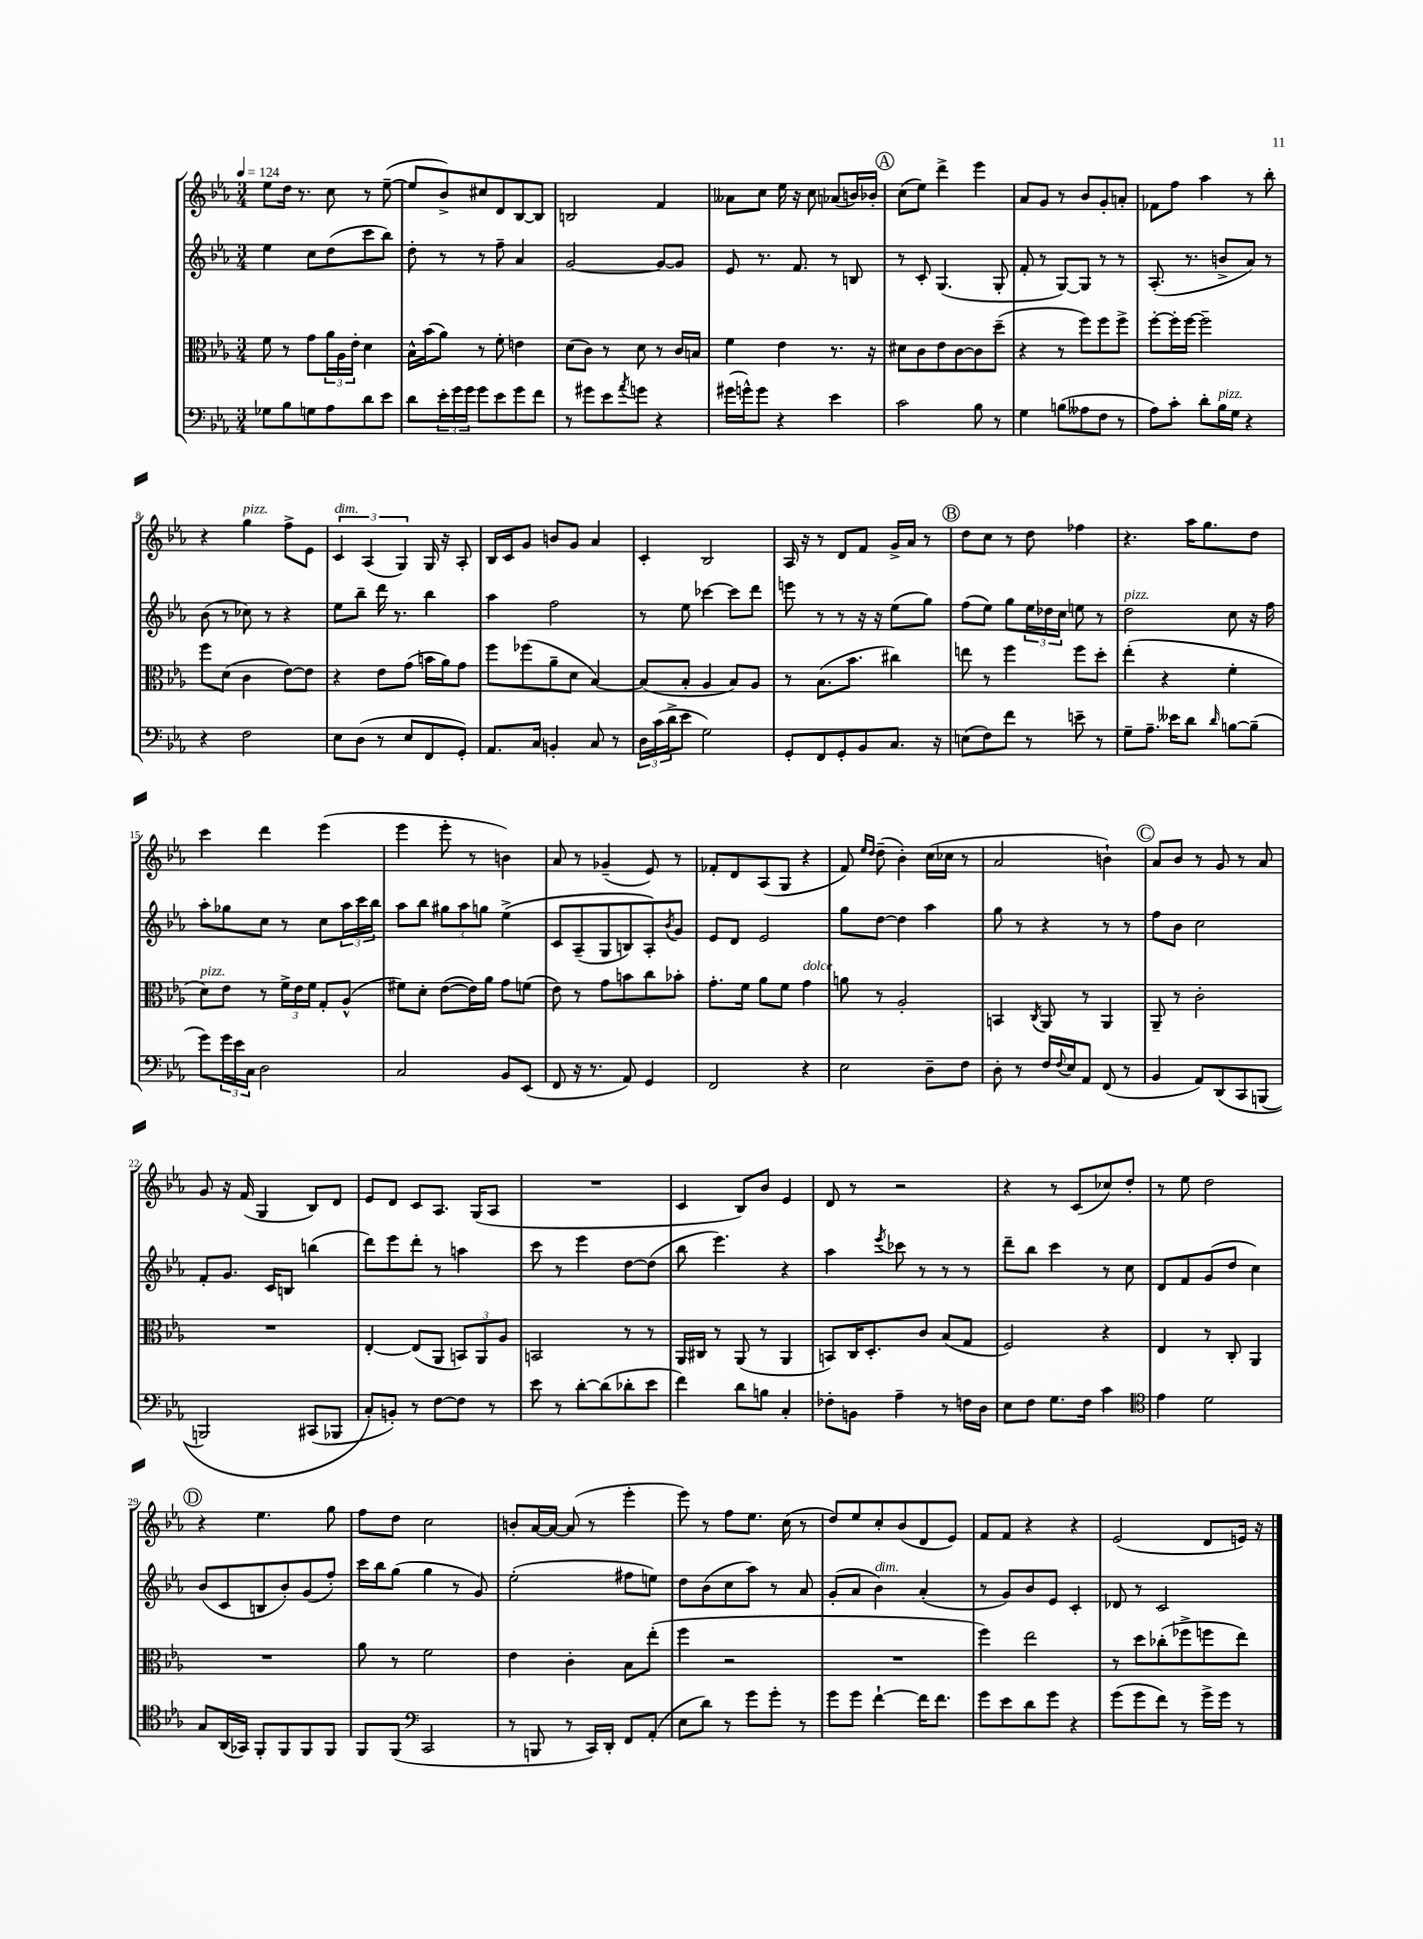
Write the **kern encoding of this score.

**kern	**kern	**kern	**kern
*staff4	*staff3	*staff2	*staff1
*clefF4	*clefC3	*clefG2	*clefG2
*k[b-e-a-]	*k[b-e-a-]	*k[b-e-a-]	*k[b-e-a-]
*M3/4	*M3/4	*M3/4	*M3/4
*MM124	*MM124	*MM124	*MM124
8G-\L	8f\	4ee-\	8ee-\L
8B-\	8r	.	16dd\Jk
.	.	.	8.r
8G\	8g\L	8cc\L	.
8A-\	24a-\L	(8dd\	8cc\
.	24A-\	.	.
.	24e-'\JJ	.	.
8d\	4d\	8ccc\	8r
8e-\J	.	8bb-\J)	([8ee-~\
=	=	=	=
8d\L	16B-^^\LL	8dd'\	8ee-/]L
.	(16b-\J	.	.
24e-'\L	8a-\J)	8r	8b-^/)
24g\	.	.	.
24g\JJ	.	.	.
8g\L	8r	8r	8cc#/
8e-\	8f'\	8ff~\	8d/
8g\	4e\	4a-/	[8B-/
8f\J	.	.	8B-/]J
=	=	=	=
8r	(8d\L	[2g/	2B/
8g#\L	8c\J)	.	.
8e-\	8r	.	.
8qa-/	.	.	.
8g\J	8d\	.	.
4r	8r	8g/_L	4f/
.	16c/LL	8g/]J	.
.	16B/JJ	.	.
=	=	=	=
(16g#\LL	4f\	8e-/	8a--\L
16g^^\J)	.	.	.
8g\J	.	8.r	8cc\J
4r	4e-\	.	16ee-\
.	.	8.f/	16r
.	.	.	8cc\
4e-\	8.r	8r	(8a-/L
.	.	8B/	16b/L)
.	16r	.	16b-'/JJ
=	=	=	=
2c\	8d#\L	8r	(8cc\L
.	8c\	8c'/	8ee-\J)
.	8e-\	(4.G/	4ddd^\
.	[8c\	.	.
8B-\	8c\]	.	4eee-\
8r	(8dd~\J	8G'/	.
=	=	=	=
4G\	4r	8f'/	8a-/L
.	.	8r	8g/J
(8B\L	8r	[8G/L)	8r
8A--\	8ff\L)	8G/]J	8b-/L
8F\J	8ff\	8r	8g'/
8r	8ff^\J	8r	8a'/J
=	=	=	=
8A-\L)	[8ff'\L	(8.A-'/	8f-\L
8c'\J	16ff'\]L	.	8ff\J
.	[16ff\JJ	8.r	.
8d'\L	2ff~\]	.	4aa-\
16B-\L	.	8b^/L	.
16G\JJ	.	.	.
4r	.	8a-/J)	8r
.	.	8r	8bb-'\
=	=	=	=
4r	8ff\L	(8b-\	4r
.	(8d\J	8r	.
2F\	4c\	8cc-\)	4gg\
.	.	8r	.
.	[8e-\L)	4r	8ff^\L
.	8e-\]J	.	8e-\J
=	=	=	=
8E-\L	4r	8ee-\L	6c/
(8D\J	.	8bb-~\J	.
.	.	.	(6A-/
8r	8e-\L	16ddd\	.
.	.	8.r	.
.	.	.	6G/)
8E-/L	(8g\J	.	.
8FF/	16b\LL	4bb-\	16G/
.	16a-\J)	.	16r
8GG'/J)	8g\J	.	8A-'/
=	=	=	=
8.AA-/L	8ff\L	4aa-\	16B-/LL
.	.	.	16c/J
.	(8ff-\	.	8g/J
16C/Jk	.	.	.
4BB'/	8a-~\	2ff\	8b/L
.	8d\J	.	8g/J
8C/	[4B-/)	.	4a-/
8r	.	.	.
=	=	=	=
24D\LL	(8B-/]L	8r	4c'/
(24c\	.	.	.
24d^\J	.	.	.
8e-\J	8B-'/J	8ee-\	.
2G\)	4A-/	[4ccc-\	2B-/
.	8B-/L)	8ccc-\]L	.
.	8A-/J	8ddd\J	.
=	=	=	=
8GG'/L	8r	8eee\	16A-/
.	.	.	16r
8FF/	(8.B-\L	8r	8r
8GG'/	.	8r	8d/L
.	8.b-\J	.	.
8BB-/	.	16r	8f/J
.	.	16r	.
8.C/J	4cc#\)	(8ee-\L	16g^/LL
.	.	.	16a-/JJ
.	.	8gg\J)	8r
16r	.	.	.
=	=	=	=
(8E\L	8ee\	(8ff\L	8dd\L
8F\)	8r	8ee-\J)	8cc\J
8f\J	4ff\	8gg\L	8r
8r	.	24ee-\L	8dd\
.	.	24dd-\	.
.	.	24cc\JJ	.
8e~\	8ff\L	8ee\	4ff-\
8r	8dd'\J	8r	.
=	=	=	=
8G~\L	(4ee-'\	2dd\	4.r
8.A-~\J	.	.	.
.	4r	.	.
16e--\LK	.	.	.
8d\J	.	.	16aa-\LK
.	.	.	8.gg\
16qqd/	.	.	.
[8B\L	4f'\	8cc\	.
(8B~\]J	.	16r	8dd\J
.	.	16ff\	.
=	=	=	=
8g\L)	8d\L)	8aa-'\L	4ccc\
24g\L	8e-\J	8gg-\	.
24e-\	.	.	.
24C\JJ	.	.	.
2D\	8r	8cc\J	4ddd\
.	24f^\LL	8r	.
.	24e-\	.	.
.	24f\JJ	.	.
.	8G'/L	8cc\L	(4eee-\
.	(8A-^^/J	24aa-\L	.
.	.	24ccc\	.
.	.	24bb-\JJ	.
=	=	=	=
2C/	8f#\L)	8aa-\L	4eee-\
.	8d'\J	8bb-\J	.
.	([8e-\L	12gg#\L	8eee-'\
.	.	12aa-\	.
.	16e-\]L)	.	8r
.	.	12gg\J	.
.	16a-\JJ	.	.
8BB-/L	8g\L	&(4ee-^\	4b\)
(8EE-/J	(8f\J	.	.
=	=	=	=
8FF/	8e-\)	8c/L	8a-/
16r	8r	(8A-~/	8r
8.r	.	.	.
.	8g\L	8G/	(4g-~/
8AA-/)	8b\	8B/)	.
4GG/	8cc\	8A-'/&)	8e-/)
.	.	8qb-/	.
.	8b-'\J	8g/J	8r
=	=	=	=
2FF/	8.g'\L	8e-/L	8f-'/L
.	.	8d/J	8d/
.	16f\Jk	.	.
.	8a-\L	2e-/	(8A-/
.	8f\J	.	8G/J
4r	4g\	.	4r
=	=	=	=
2E-\	8a\	8gg\L	8f/)
.	.	.	16qqee-/LL
.	.	.	16qqdd/JJ
.	8r	[8dd\J	(8dd~\
.	2A-'/	4dd\]	4b-'\)
8D~\L	.	4aa-\	(16cc\LL
.	.	.	16cc-\JJ
8F\J	.	.	8r
=	=	=	=
8D'\	4BB/	8gg\	2a-/
8r	.	8r	.
.	8qC/	.	.
16F/LL	8AA-/	4r	.
8qqF/	.	.	.
16E-/J	.	.	.
8AA-/J	8r	.	.
(8FF/	4AA-/	8r	4b`\)
8r	.	8r	.
=	=	=	=
4BB-/	8AA-~/	8ff\L	8a-/L
.	8r	8b-\J	8b-/J
8AA-/L)	2c'\	2cc\	8r
&(8DD/	.	.	8g/
8CC/	.	.	8r
(8BBB/J	.	.	8a-/
=	=	=	=
2BBB/)	2.r	8f'/L	8g/
.	.	8.g/J	16r
.	.	.	(16f/
.	.	.	4G/
.	.	16c/LK	.
.	.	8B/J	.
(8CC#/L	.	(4bb\	8B-/L)
8BBB-/J	.	.	8d/J
=	=	=	=
8C'/L&)	[4E-'/	8ddd\L)	8e-/L
8BB'/J)	.	8eee-\	8d/J
8r	(8E-/]L	8ddd'\J	8c/L
[8F\L	8AA-/J	8r	8.A-/J
8F\]J	12BB/L)	4aa\	.
.	.	.	(16G/LK
.	12AA-/	.	.
8r	.	.	8A-/J
.	12A-/J	.	.
=	=	=	=
8e-\	2BB/	8ccc\	2.r
8r	.	8r	.
[8d'\L	.	4eee-\	.
(8d\]	.	.	.
8d-'\	8r	[8dd\L	.
8e-\J	8r	(8dd\]J	.
=	=	=	=
4f\)	16AA-/LL	8bb-\	4c/
.	16C#/JJ	.	.
.	8r	4.eee-\)	.
8d\L	(8AA-/	.	8B-/L)
8B\J	8r	.	8b-/J
4C'/	4AA-/	4r	4e-/
=	=	=	=
8F-'\L	8BB/L)	4aa-\	8d/
8BB\J	16C/K	.	8r
.	8.D'/	.	.
.	.	8qeee-/	.
4A-~\	.	8ccc-\	2r
.	8c/J	8r	.
8r	(8B-/L	8r	.
16F\LL	8G/J	8r	.
16D\JJ	.	.	.
=	=	=	=
8E-\L	2F/)	8ddd~\L	4r
8F\J	.	8bb-\J	.
8.G\L	.	4ccc\	8r
.	.	.	(8c/L
16F\Jk	.	.	.
4c\	4r	8r	8cc-/)
.	.	8cc\	8dd'/J
=	=	=	=
*clefC4	*	*	*
4e-\	4E-/	8d/L	8r
.	.	8f/	8ee-\
2d\	8r	(8g/	2dd\
.	8C'/	8dd/J	.
.	4AA-/	4cc\)	.
=	=	=	=
8G/L	2.r	(8b-/L	4r
(16AA-/L	.	8c/	.
16GG-/JJ)	.	.	.
8FF'/L	.	8B/	4.ee-\
8FF/	.	8b-'/)	.
8FF/	.	(8g/	.
8FF/J	.	8ff'/J)	8gg\
=	=	=	=
8FF/L	8a-\	16ccc\LL	8ff\L
.	.	16bb-\J	.
(8FF/J	8r	(8gg\J	8dd\J
*clefF4	*	*	*
2CC/	2f\	4gg\	2cc\
.	.	8r	.
.	.	8g/)	.
=	=	=	=
8r	4e-\	(2ee-'\	8b'/L
8BBB/	.	.	[16a-/L
.	.	.	16a-/_JJ
8r	4c'\	.	(8a-/]
16CC/LL)	.	.	8r
16DD'/JJ	.	.	.
8FF/L	8B-\L	8ff#\L	4eee-'\
(8AA-'/J	(8ee-'\J	8ee\J)	.
=	=	=	=
8E-\L	4ff\	8dd\L	8eee-\)
8d\J)	.	(8b-\	8r
8r	2r	8cc\	8ff\L
8g\L	.	8aa-\J)	8.ee-\J
8g'\J	.	8r	.
.	.	.	(16cc\
8r	.	8a-/	8r
=	=	=	=
8g\L	2.r	(8g'/L	8dd/L)
8g\J	.	8a-/J	8ee-/
[4f`\	.	4b-\)	8cc'/
.	.	.	(8b-/
16f\]LK	.	(4a-'/	8d/
8.f\J	.	.	.
.	.	.	8e-/J)
=	=	=	=
8g\L	4ff\)	8r	8f/L
8e-\	.	8g/L)	8f/J
8d\	2ee-\	8b-/	4r
8g\J	.	8e-/J	.
4r	.	4c'/	4r
=	=	=	=
(8g\L	8r	8d-/	(2e-/
8g\	8dd\L	8r	.
8f\J)	(8cc-'\	2c/	.
8r	8ff-^\	.	.
16g^\LL	8ff\	.	8d/L
16g\JJ	.	.	.
8r	8ee-\J)	.	16e/Jk)
.	.	.	16r
==	==	==	==
*-	*-	*-	*-
